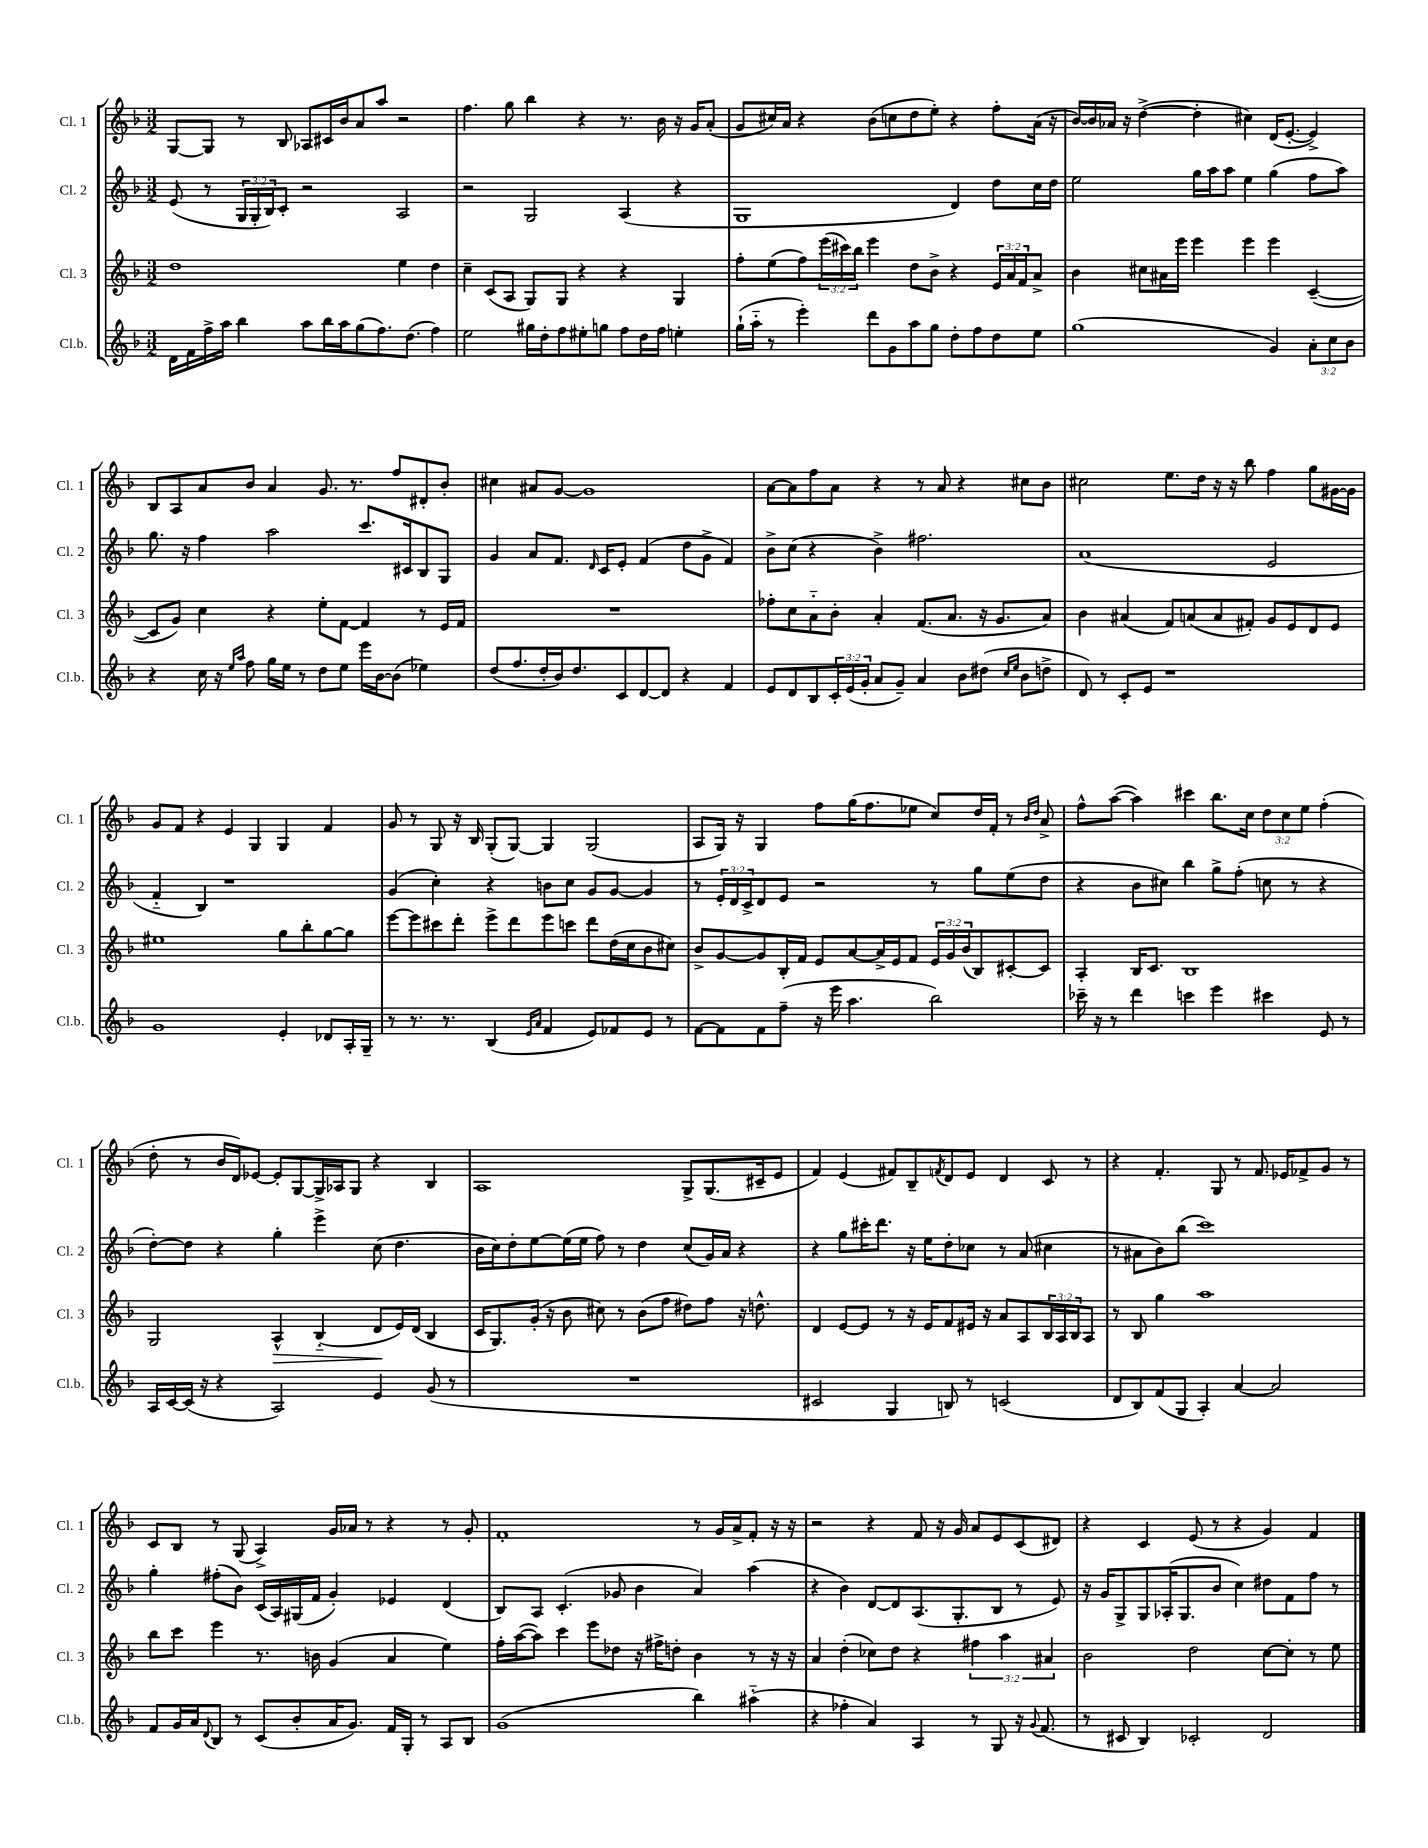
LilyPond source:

<<
\new StaffGroup <<
\new Staff = "s0" \with { instrumentName = "Cl. 1" shortInstrumentName = "Cl. 1" } {
    \clef treble \key f \major \numericTimeSignature \time 3/2 \override Staff.TupletNumber.text = #tuplet-number::calc-fraction-text
    g8~ g8 r8 bes8 aes8 cis'16 bes'16 a'8 a''8 r2 |
    f''4. g''8 bes''4 r4 r8. bes'16 r16 g'16 a'8-.( |
    g'8 cis''16) a'16 r4 bes'8( c''8 d''8 e''8-.) r4 f''8-. a'16( r16 |
    bes'16~) bes'16 aes'16 r16 d''4~->( d''4-. cis''4) d'16( e'8.~-. e'4->) |
    bes8 a8 a'8 bes'8 a'4 g'8. r8. f''8 dis'8-. bes'8-. |
    cis''4 ais'8 g'8~ g'1 |
    a'8~ a'8 f''8 a'8 r4 r8 a'8 r4 cis''8 bes'8 |
    cis''2 e''8. d''16 r16 r16 bes''8 f''4 g''8 gis'16~ gis'16 |
    g'8 f'8 r4 e'4 g4 g4 f'4 |
    g'8 r8 g8 r16 bes16 g8-.( g8~) g4 g2( |
    a8 g16) r16 g4 f''8 g''16( f''8. ees''8 c''8) d''16 f'16-. r8 \grace { bes'16 d''16 } a'8-> |
    f''8-^ a''8~( a''4) cis'''4 bes''8. c''16 \tuplet 3/2 { d''8 c''8 e''8 } f''4-.( |
    d''8-. r8 bes'16 d'16) ees'8~ ees'8-. g8~ g16-> aes16 g8 r4 bes4 |
    a1 g8-> g8.( cis'16-- e'8 |
    f'4) e'4( fis'8) bes8-- \acciaccatura { f'8 } d'8 e'8 d'4 c'8 r8 |
    r4 f'4.-. g8 r8 f'8. ees'16 fes'8-> g'8 r8 |
    c'8 bes8 r8 g8( a4->) g'16 aes'16 r8 r4 r8 g'8-. |
    f'1-. r8 g'16 a'16-> f'8-. r16 r16 |
    r2 r4 f'8 r16 g'16 a'8 e'8 c'8( dis'8) |
    r4 c'4 e'8( r8 r4 g'4) f'4 \bar "|." |
}
\new Staff = "s1" \with { instrumentName = "Cl. 2" shortInstrumentName = "Cl. 2" } {
    \clef treble \key f \major \numericTimeSignature \time 3/2 \override Staff.TupletNumber.text = #tuplet-number::calc-fraction-text
    e'8( r8 \tuplet 3/2 { g16 g16-. bes16) } c'8-. r2 a2 |
    r2 g2 a4( r4 |
    g1 d'4) d''8 c''16 d''16 |
    e''2 g''16 a''16 a''8 e''4 g''4( f''8 a''8) |
    g''8. r16 f''4 a''2 c'''8. cis'16 bes8 g8 |
    g'4 a'8 f'8. \grace { d'16 } c'16 e'8-. f'4( d''8 g'8-> f'4) |
    bes'8-> c''8( r4 bes'4->) fis''2. |
    a'1( e'2 |
    f'4-_ bes4) r1 |
    g'4( c''4-.) r4 b'8 c''8 g'8 g'8~ g'4 |
    r8 \tuplet 3/2 { e'16-. d'16 c'16-> } d'8 e'8 r2 r8 g''8 e''8( d''8 |
    r4 bes'8 cis''8) bes''4 g''8-> f''8-.( c''8 r8 r4 |
    d''8~-.) d''8 r4 g''4-. e'''4-> c''8( d''4. |
    bes'16 c''16) d''8-. e''8~ e''16( e''16 f''8) r8 d''4 c''8( g'16) a'16 r4 |
    r4 g''8 cis'''16-. d'''8. r16 e''16 d''8-. ces''8 r8 a'8( cis''4 |
    r8 ais'8 bes'8) bes''8( c'''1) |
    g''4-. fis''8-.( bes'8) c'16( a16) gis16( f'16 g'4-.) ees'4 d'4( |
    bes8) a8 c'4.-.( ges'8 bes'4 a'4) a''4( |
    r4 bes'4) d'8~ d'8 a8.( g8.-. bes8 r8 e'8) |
    r16 g'16 g8-> g8 aes16-.( g8. bes'8 c''4) dis''8 f'8 f''8 r8 \bar "|." |
}
\new Staff = "s2" \with { instrumentName = "Cl. 3" shortInstrumentName = "Cl. 3" } {
    \clef treble \key f \major \numericTimeSignature \time 3/2 \override Staff.TupletNumber.text = #tuplet-number::calc-fraction-text
    d''1 e''4 d''4 |
    c''4-- c'8( a8 g8) g8 r4 r4 g4 |
    f''8-. e''8( f''8) \tuplet 3/2 { e'''16( cis'''16) bes''16 } e'''4 d''8 bes'8-> r4 \tuplet 3/2 { e'16 a'16 f'16 } a'8-> |
    bes'4 cis''8 ais'16 e'''16 e'''4 e'''4 e'''4 c'4~--( |
    c'8 g'8) c''4 r4 e''8-. f'8~ f'4 r8 e'16 f'16 |
    R1. |
    fes''8-. c''8 a'8-_ bes'8-. a'4-. f'8.( a'8. r16 g'8. a'8) |
    bes'4 ais'4( f'8) a'8( a'8 fis'8-.) g'8 e'8 d'8 e'8 |
    eis''1 g''8 bes''8-. g''8~ g''8 |
    e'''8~ e'''8 cis'''8 d'''8-. e'''8-> d'''8 e'''8 c'''8 d'''8 d''16( c''16 bes'8 cis''8) |
    bes'8-> g'8~ g'8 bes16-. f'16 e'8 a'8~ a'16-> e'16 f'8 \tuplet 3/2 { e'16 g'16 bes'16( } bes8) cis'8~-. cis'8 |
    a4-. bes16 c'8. bes1 |
    g2 a4-^\> bes4-_( d'8\! e'16) d'16( bes4 |
    c'16 g8.) g'16-.( r16 bes'8 cis''8) r8 bes'8( f''8 dis''8) f''8 r16 d''8.-^ |
    d'4 e'8~ e'8 r8 r16 e'16 f'8 eis'16 r16 a'8 a8 \tuplet 3/2 { bes16 a16 bes16 } a8 |
    r8 bes8 g''4 a''1 |
    bes''8 c'''8 e'''4 r8. b'16 g'4( a'4 e''4) |
    f''16-. a''16~( a''8) c'''4 e'''8 des''8 r16 fis''16-> d''8-. bes'4 r8 r16 r16 |
    a'4 d''4-.( ces''8) d''8 r4 \tuplet 3/2 { fis''4 a''4 ais'4 } |
    bes'2 d''2 c''8~ c''8-. r8 e''8 \bar "|." |
}
\new Staff = "s3" \with { instrumentName = "Cl.b." shortInstrumentName = "Cl.b." } {
    \clef treble \key f \major \numericTimeSignature \time 3/2 \override Staff.TupletNumber.text = #tuplet-number::calc-fraction-text
    d'16 f'16 f''16-> a''16 bes''4 a''8 bes''16 a''16 g''8( f''8.) d''8.( f''4) |
    e''2 gis''16 d''16-. f''8 eis''8-. g''8 f''8 d''16 f''16 e''4-. |
    g''16-!( a''16-_ r8 e'''4-.) d'''8 g'8 a''8 g''8 d''8-. f''8 d''8 e''8 |
    g''1( g'4) \tuplet 3/2 { a'8-. c''8 bes'8 } |
    r4 c''16 r16 \grace { e''16 a''16 } f''8 g''16 e''16 r8 d''8 e''8 e'''16 bes'16~ bes'8( ees''4) |
    d''8( f''8. d''16-. bes'16) d''8. c'8 d'8~ d'8 r4 f'4 |
    e'8 d'8 bes8 \tuplet 3/2 { c'16-. e'16( g'16-. } a'8 g'8--) a'4 bes'8 dis''8( \grace { c''16 e''16 } bes'8 d''8-> |
    d'8) r8 c'8-. e'8 r1 |
    g'1 e'4-. des'8 a16-. g16-- |
    r8 r8. r8. bes4( \grace { e'16 a'16 } f'4 e'8) fes'8 e'8 r8 |
    f'8~ f'8 f'8 f''8--( r16 e'''16 a''4. bes''2) |
    ces'''16-- r16 r8 d'''4 c'''4 e'''4 cis'''4 e'8 r8 |
    a16 c'16~ c'16( r16 r4 a2) e'4 g'8( r8 |
    R1. |
    cis'2 g4 b8) r8 c'2( |
    d'8 bes8) f'8( g8 a4-.) a'4~ a'2 |
    f'8 g'16 a'16 \appoggiatura { d'8 } bes8 r8 c'8( bes'8-. a'16 g'8.) f'16 g16-. r8 a8 bes8 |
    g'1( bes''4) ais''4-_( |
    r4 fes''4-. a'4) a4 r8 g8 r16 \appoggiatura { g'8 } f'8.( |
    r8 cis'8 bes4) ces'2-. d'2 \bar "|." |
}
>>
>>
\layout { \context { \Score \remove "Bar_number_engraver" } }
